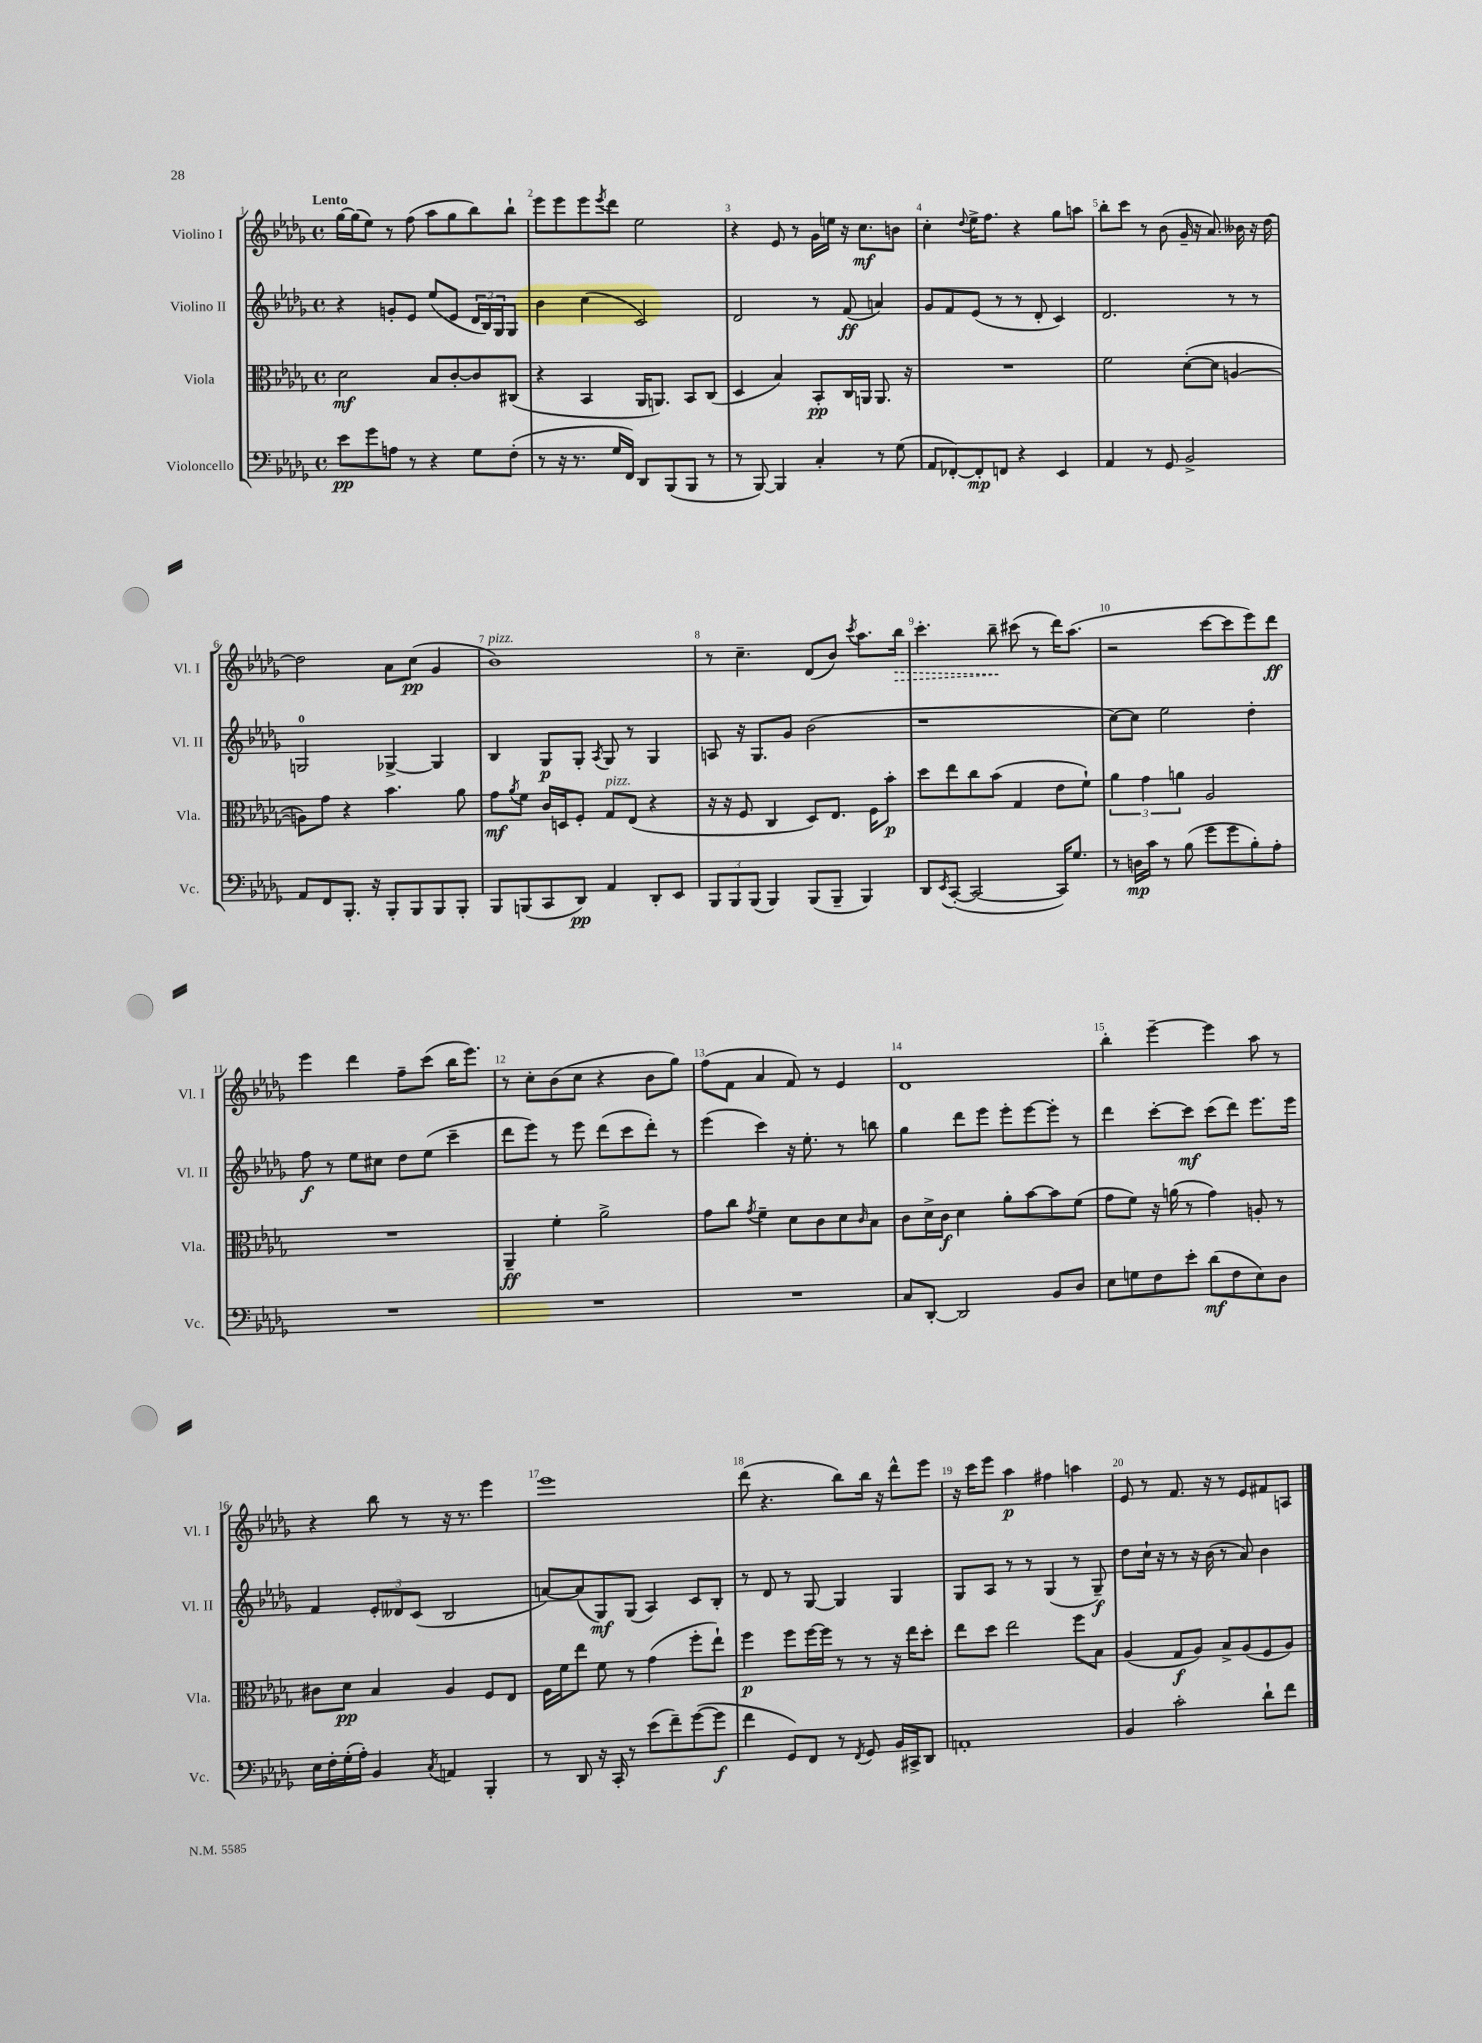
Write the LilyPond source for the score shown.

<<
\new StaffGroup <<
\new Staff = "s0" \with { instrumentName = "Violino I" shortInstrumentName = "Vl. I" } {
    \clef treble \key des \major \defaultTimeSignature \time 4/4 \tempo "Lento"
    ges''16~ ges''16( ees''8) r8 f''8( aes''8 ges''8 bes''8) bes''8-! |
    ees'''8 ees'''8 ees'''8 \acciaccatura { ees'''8 } des'''8 ees''2 |
    r4 ees'8 r8 ges'16 e''16 r16 c''8.\mf b'8 |
    c''4-. \appoggiatura { des''8 } ees''16-> f''8. r4 ges''8 a''8 |
    bes''8-. c'''8 r8 bes'8( ges'16-- r16 aes'8.) beses'16 r16 des''16~ |
    des''2 aes'8 c''8\pp( ges'4 |
    bes'1^\markup { \italic "pizz." }) |
    r8 c''4.-- des'8( bes'8) \acciaccatura { c'''8 } aes''8. \once \override Hairpin.style = #'dashed-line bes''16\> |
    c'''4.-. bes''8--\! cis'''8( r8 des'''16) aes''8.( |
    r2 c'''8~ c'''8 ees'''8) des'''8\ff |
    ees'''4 des'''4 f''8-- c'''8( bes''16 ees'''8.) |
    r8 c''8-. bes'8( c''8 r4 bes'8 ges''8) |
    f''8( f'8 aes'4 f'8) r8 ees'4 |
    des'1 |
    bes''4-. ees'''4~-- ees'''4 aes''8 r8 |
    r4 bes''8 r8 r16 r8. ees'''4 |
    ees'''1 |
    des'''8( r4. bes''8) bes''16 r16 des'''8-^ ees'''8 |
    r16 c'''16 ees'''8 aes''4\p fis''4 a''4 |
    ees'8 r8 f'8. r16 r8 ees'8 fis'8 a8 \bar "|." |
}
\new Staff = "s1" \with { instrumentName = "Violino II" shortInstrumentName = "Vl. II" } {
    \clef treble \key des \major \defaultTimeSignature \time 4/4
    r4 g'8-. ees'8 ees''8( ees'8 \tuplet 3/2 { des'16 bes16) ges16 } ges8 |
    bes'4 c''4( c'2) |
    des'2 r8 f'8\ff( a'4) |
    ges'8 f'8 ees'8( r8 r8 des'8-. c'4) |
    des'2. r8 r8 |
    g2-0 ges4~-> ges4 |
    bes4 ges8\p ges8-. \acciaccatura { aes8 } ges8 r8 ges4 |
    a8 r16 ges8. ges'8 bes'2( |
    r1 |
    c''8~) c''8 ees''2 des''4-. |
    f''8\f r8 ees''8 cis''8 des''8 ees''8( c'''4-- |
    des'''8 ees'''8) r8 ees'''8 des'''8( c'''8 des'''8-.) r8 |
    ees'''4( c'''4) r16 ees''8.-. r8 b''8 |
    ges''4 des'''8 ees'''8 ees'''8-. ees'''8~ ees'''8-. r8 |
    des'''4 c'''8~-. c'''8\mf c'''8( des'''8) ees'''8. ees'''16 |
    f'4 \tuplet 3/2 { ees'8-. deses'8 c'8( } bes2 |
    a'8~) a'8( ges8\mf) ges8( aes4) c'8 bes8-. |
    r8 des'8 r8 ges8~ ges4 ges4 |
    ges8 aes8 r8 r8 ges4( r8 ges8--\f) |
    des''8 c''16-! r16 r8 r16 bes'16( r8 aes'8) bes'4 \bar "|." |
}
\new Staff = "s2" \with { instrumentName = "Viola" shortInstrumentName = "Vla." } {
    \clef alto \key des \major \defaultTimeSignature \time 4/4
    des'2\mf bes8 c'8~-. c'8 cis8( |
    r4 bes,4 aes,16 a,8.) bes,8 c8( |
    des4 bes4) bes,8-.\pp c16 a,16 a,8. r16 |
    R1 |
    f'2 des'8~-.( des'8 a4~ |
    a8) ges'8 r4 bes'4. aes'8 |
    ges'8\mf \acciaccatura { aes'8 } f'8 c'16 d16 f8-. ges8^\markup { \italic "pizz." } ees8( r4 |
    r16 r16 f8 c4 des8) ees8. f16 bes'8-.\p |
    des''8 ees''8 c''8 bes'8( ges4 ees'8 f'8-!) |
    \tuplet 3/2 { aes'4 ges'4 a'4 } aes2 |
    R1 |
    aes,4--\ff f'4-. aes'2-> |
    ges'8 c''8 \acciaccatura { ges'8 } f'4-- des'8 c'8 des'8 \grace { c'16 } bes8 |
    c'8 des'16-> c'16\f des'4 aes'8-. bes'8~ bes'8 f'8( |
    ges'8 f'8) r16 a'16( r8 ges'4) a8-. r8 |
    cis'8 des'8\pp bes4 aes4 f8 ees8 |
    f16 f'16 ees''8 f'8 r8 ges'4( f''8-. ees''8-!) |
    f''4\p f''8 f''16~ f''16 r8 r8 r16 ees''16 des''8-. |
    ees''8 des''8 ees''2 f''8 bes8 |
    aes4( ges8\f aes8) bes8-> aes8( f8 aes8) \bar "|." |
}
\new Staff = "s3" \with { instrumentName = "Violoncello" shortInstrumentName = "Vc." } {
    \clef bass \key des \major \defaultTimeSignature \time 4/4
    ees'8\pp ges'8 a8 r8 r4 ges8 f8-.( |
    r8 r16 r8. ges16 f,16) des,8 bes,,8( bes,,8 r8 |
    r8 bes,,8~) bes,,4 c4-. r8 ges8( |
    aes,8 fes,8~-.) fes,8-.\mp f,8 r4 ees,4 |
    aes,4 r8 ges,8 bes,2-> |
    aes,8 f,8 bes,,8.-. r16 bes,,8-. bes,,8 bes,,8 bes,,8-. |
    bes,,8 b,,8( c,8 des,8\pp) aes,4 des,8-. ees,8 |
    \tuplet 3/2 { bes,,8 bes,,8 bes,,8( } bes,,4) bes,,8( bes,,8-- bes,,4) |
    des,8 \acciaccatura { ees,8 } c,8~-.( c,2~ c,16) ges8. |
    r8 d16\mp c'16 r8 bes8( ges'8 ges'8 bes8-.) aes8-. |
    R1 |
    R1 |
    R1 |
    c8 des,8~-. des,2 bes,8 des8 |
    ees8 g8 f8 ees'8-. des'8\mf( f8 ees8) des8 |
    ees16 f16-. ges16-.( aes16-.) bes,4 \acciaccatura { c8 } a,4 bes,,4-. |
    r8 des,8 r16 c,16-. r8 ees'8( f'8--) ges'8~( ges'8\f |
    f'4 ges,8) f,8 r8 \acciaccatura { f,8 } ges,8 bes,16 cis,16-> des,8 |
    a,1-. |
    bes,4 c'2-. des'8-! f'8 \bar "|." |
}
>>
>>
\layout { \context { \Score \override BarNumber.break-visibility = ##(#f #t #t) barNumberVisibility = #all-bar-numbers-visible } }
